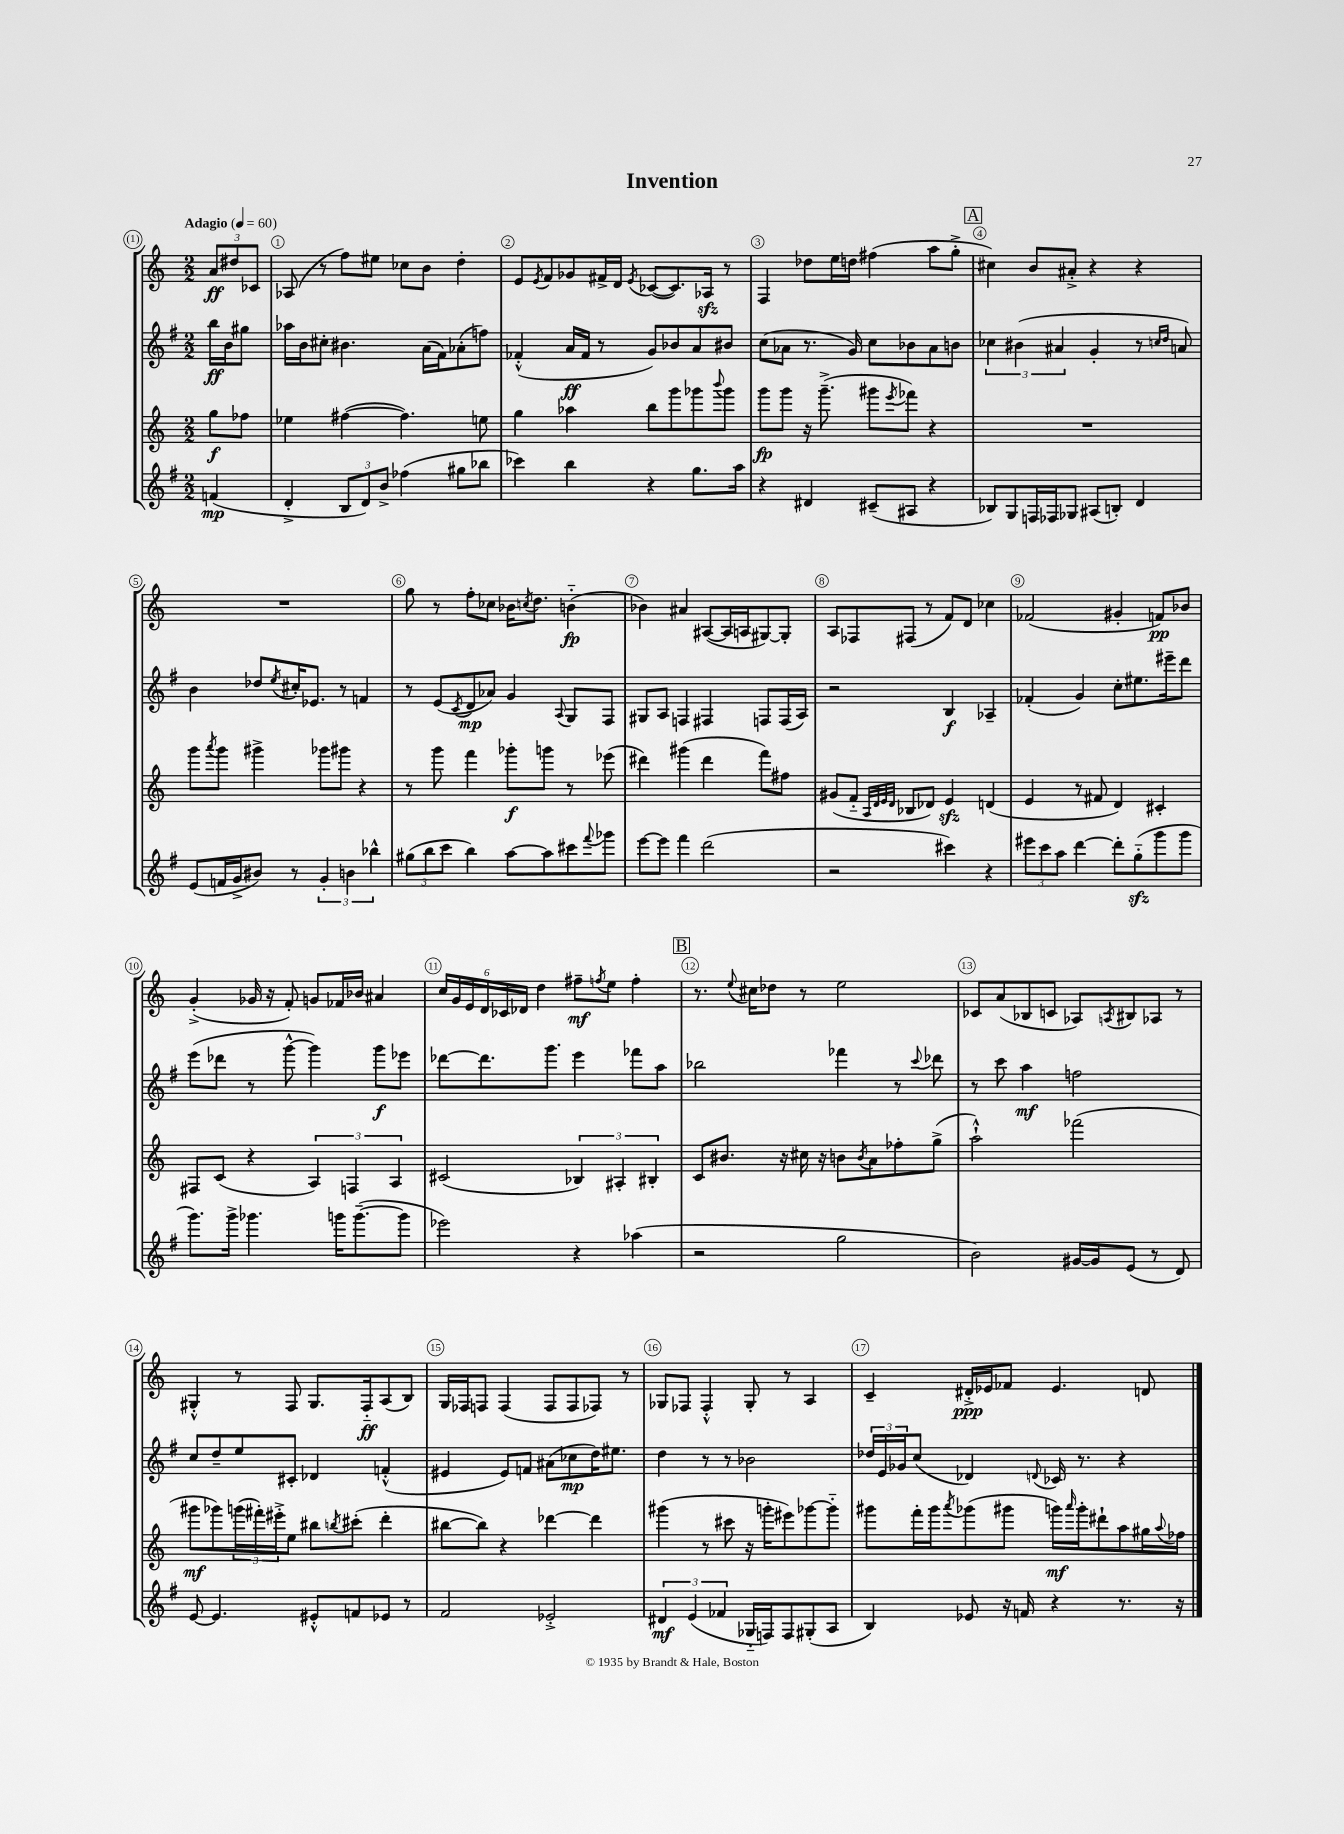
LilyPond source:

\header { title = "Invention" }
<<
\new StaffGroup <<
\new Staff = "s0" {
    \clef treble \key c \major \numericTimeSignature \time 2/2 \partial 4 \tempo "Adagio" 4 = 60
    \tuplet 3/2 { a'8\ff dis''8 ces'8 } |
    aes8( r8 f''8) eis''8 ces''8 b'8 d''4-. |
    e'8 \acciaccatura { e'8 } f'8 ges'8 fis'16-> d'16 \acciaccatura { e'8 } ces'8~( ces'8.) aes16\sfz r8 |
    f4 des''8 e''16 d''16 fis''4( a''8 g''8-.-> |
    \mark \markup { \box "A" } cis''4) b'8 ais'8-.-> r4 r4 |
    R1 |
    g''8 r8 f''8-. ces''8 bes'16 \acciaccatura { c''8 } d''8. b'4-_\fp( |
    bes'4) ais'4 ais8~( ais16 a16 gis8~) gis8-. |
    a8 fes8 fis8( r8 f'8) d'8 ces''4 |
    fes'2( gis'4-. f'8\pp) bes'8 |
    g'4-.->( ges'16 r16 f'8-.) g'8 fes'16 bes'16 ais'4 |
    \tuplet 6/4 { c''16 g'16 e'16 d'16 ces'16 des'16 } d''4 fis''8--\mf \acciaccatura { f''8 } e''8 f''4-. |
    \mark \markup { \box "B" } r8. \appoggiatura { e''8 } cis''16 des''8 r8 e''2 |
    ces'8 a'8( bes8 c'8 aes8) \acciaccatura { a8 } bis8 aes8 r8 |
    gis4-.-^ r8 f8 gis8. f16-_\ff a8( b8) |
    g16 fes16 f8 f4( f8 f8 fes8) r8 |
    ges8 fes8 fes4-.-^ ges8-. r8 a4 |
    c'4-- dis'16-.->\ppp ees'16 fes'8 ees'4. d'8 \bar "|." |
}
\new Staff = "s1" {
    \clef treble \key g \major \numericTimeSignature \time 2/2 \partial 4
    b''16\ff b'16 gis''8 |
    aes''16 b'16 cis''8-. bis'4. a'16( fis'16) aes'8-.( f''8) |
    fes'4-.-^( a'16\ff fes'16 r8 g'8) bes'8 a'8 bis'8 |
    c''8( aes'8 r8. g'16) c''8 bes'8 aes'8 b'8 |
    \mark \markup { \box "A" } \tuplet 3/2 { ces''4 bis'4( ais'4 } g'4-. r8 \grace { c''16 d''16 } a'8) |
    b'4 des''8 \acciaccatura { e''8 } cis''16-. ees'8. r8 f'4 |
    r8 e'8( \acciaccatura { c'8 } d'8\mp aes'8) g'4 \appoggiatura { a8 } g8 fis8 |
    gis8 a8 f4 fis4 f8 f16( a16) |
    r2 b4\f aes4-- |
    fes'4-.( g'4) c''8-. eis''8. eis'''16-- d'''8 |
    e'''8( des'''8 r8 g'''8~-^ g'''4) g'''8\f ees'''8 |
    des'''8~ des'''8. g'''8. e'''4 fes'''8 a''8 |
    \mark \markup { \box "B" } bes''2 fes'''4 r8 \appoggiatura { c'''8 } des'''8 |
    r8 c'''8 a''4\mf f''2 |
    c''8 d''8-- e''8 cis'8-. des'4 f'4-.-^( |
    eis'4 eis'8) f'8 ais'8( ces''8\mp d''16) eis''8. |
    d''4 r8 r8 bes'2 |
    \tuplet 3/2 { des''16 e'16 ges'16 } c''8( des'4) \appoggiatura { d'8 } ces'16 r8. r4 \bar "|." |
}
\new Staff = "s2" {
    \clef treble \key c \major \numericTimeSignature \time 2/2 \partial 4
    g''8\f fes''8 |
    ees''4 fis''4~( fis''4.) e''8 |
    g''4 aes''4 b''8 g'''8 ges'''8 \appoggiatura { b'''8 } ges'''8 |
    g'''8\fp g'''8 r16 g'''8.--->( gis'''8 \acciaccatura { e'''8 } fes'''8) r4 |
    \mark \markup { \box "A" } R1 |
    g'''8 \acciaccatura { a'''8 } g'''8 gis'''4-> ges'''8 gis'''8 r4 |
    r8 g'''8 f'''4 ges'''8-.\f g'''8 r8 ees'''8( |
    dis'''4) gis'''4( dis'''4 f'''8) fis''8 |
    gis'8( f'8-_ \grace { a32 d'32 e'32 d'32 } bes8 des'8) e'4\sfz d'4( |
    e'4 r8 fis'8 d'4) cis'4-. |
    fis8 c'8( r4 \tuplet 3/2 { a4) f4 a4 } |
    cis'2( \tuplet 3/2 { bes4) ais4-. bis4-. } |
    \mark \markup { \box "B" } c'8 bis'8. r16 cis''16 r16 b'8 \acciaccatura { b'8 } a'8 fes''8-. g''8->( |
    a''2-!-^) fes'''2( |
    gis'''8\mf ges'''8) \tuplet 3/2 { g'''16( fis'''16-.) eis'''16-.-> } e''8 bis''8 \acciaccatura { b''8 } cis'''8-.( d'''4-. |
    bis''8~ bis''8) r4 des'''4~ des'''4 |
    gis'''4( r8 cis'''8 r16 g'''16-. eis'''8) ges'''8~ ges'''8-_ |
    gis'''8 f'''16-. gis'''16 \acciaccatura { a'''8 } ges'''8( gis'''8 g'''16\mf) \grace { a'''16 } g'''16-. dis'''8-! a''8 gis''16 \appoggiatura { a''8 } fes''16 \bar "|." |
}
\new Staff = "s3" {
    \clef treble \key g \major \numericTimeSignature \time 2/2 \partial 4
    f'4\mp( |
    d'4-.-> \tuplet 3/2 { b8 d'8) b'8-> } fes''4( gis''8 bes''8 |
    ces'''4) b''4 r4 g''8. a''16 |
    r4 dis'4 cis'8--( ais8 r4 |
    \mark \markup { \box "A" } bes8) g8 f16 fes16 ges8 ais8( b8-.) d'4 |
    e'8( f'16 g'16-> bis'8) r8 \tuplet 3/2 { g'4-. b'4 bes''4-^ } |
    \tuplet 3/2 { gis''8( b''8 c'''8 } b''4) a''8~ a''8 cis'''8 \appoggiatura { fis'''8 } ges'''8 |
    e'''8~ e'''8 fis'''4 d'''2( |
    r2 cis'''4) r4 |
    \tuplet 3/2 { eis'''8 c'''8 a''8 } d'''4~ d'''8-. g''8-_\sfz( g'''8 g'''8 |
    g'''8.) g'''16-> ges'''4. g'''16 g'''8.~--( g'''8 |
    ees'''2) r4 aes''4( |
    \mark \markup { \box "B" } r2 g''2 |
    b'2) gis'16~ gis'16 e'8( r8 d'8) |
    e'8~ e'4. eis'8-.-^ f'8 ees'8 r8 |
    fis'2 ees'2-.-> |
    \tuplet 3/2 { dis'4\mf e'4( fes'4 } ges16-_ f16) f8 gis8-.( a8 |
    b4) ees'8 r16 f'16 r4 r8. r16 \bar "|." |
}
>>
>>
\layout { \context { \Score \override BarNumber.break-visibility = ##(#f #t #t) barNumberVisibility = #all-bar-numbers-visible \override BarNumber.stencil = #(make-stencil-circler 0.1 0.3 ly:text-interface::print) } }
